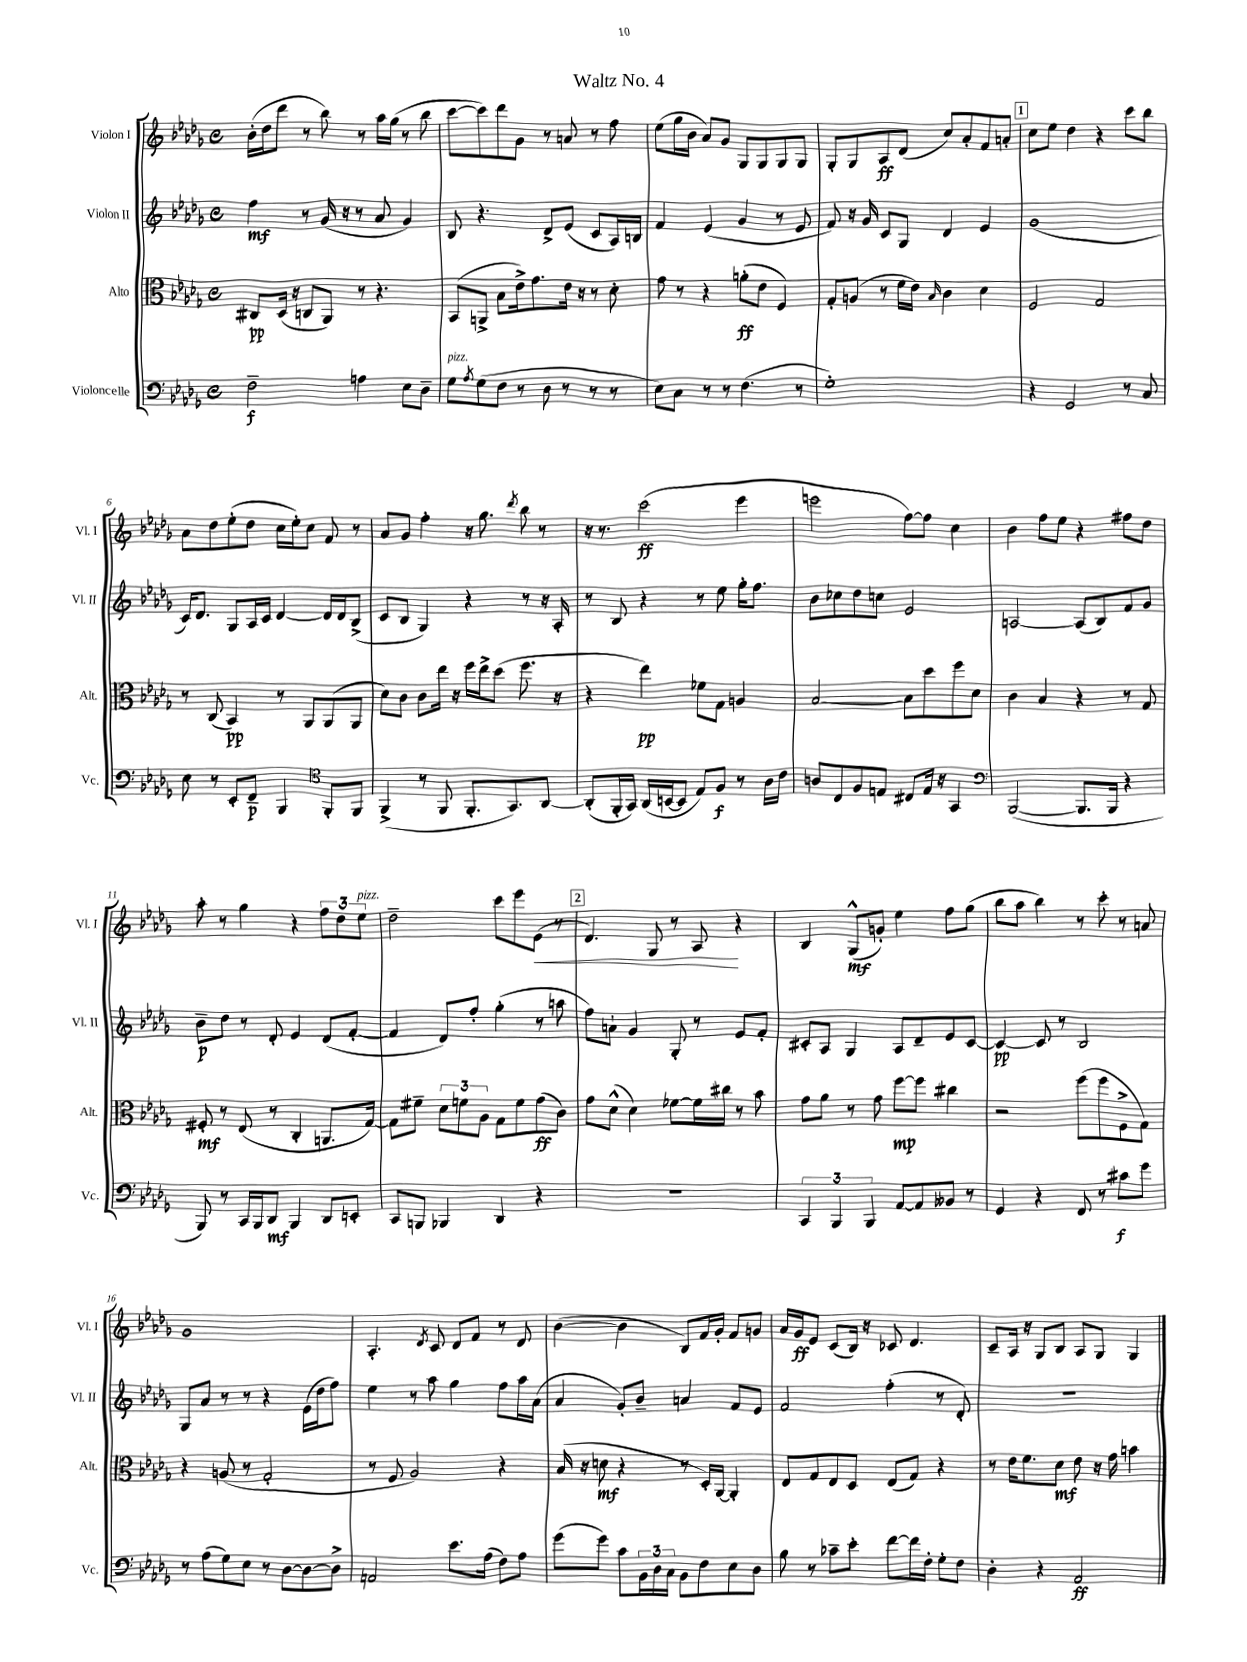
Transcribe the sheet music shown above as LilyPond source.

\header { title = "Waltz No. 4" }
<<
\new StaffGroup <<
\new Staff = "s0" \with { instrumentName = "Violon I" shortInstrumentName = "Vl. I" } {
    \clef treble \key des \major \defaultTimeSignature \time 4/4
    bes'16-.( des''16 des'''8 r8 bes''8) r8 aes''16 ges''16( r8 bes''8 |
    c'''8~ c'''8) des'''8 ges'8 r8 a'8 r8 f''8 |
    ees''8( ges''16 bes'16 aes'8) ges'8 ges8 ges8 ges8 ges8 |
    ges8-. ges8 aes8\ff des'8( c''8) aes'8-. f'8 a'8-. |
    \mark \markup { \box "1" } c''8 ees''8 des''4 r4 c'''8 bes''8 |
    aes'8 des''8 ees''8-.( des''8 c''16 ees''16-.) c''8 f'8 r8 |
    aes'8 ges'8 f''4-. r16 ges''8. \acciaccatura { des'''8 } bes''8 r8 |
    r16 r8. c'''2\ff( ees'''4 |
    e'''2 f''8~) f''8 c''4 |
    bes'4 f''8 ees''8 r4 fis''8 des''8 |
    aes''8-. r8 ges''4 r4 \tuplet 3/2 { f''8 des''8 ees''8^\markup { \italic "pizz." } } |
    des''2-- c'''8 ees'''8 ees'8\<( r8 |
    \mark \markup { \box "2" } des'4.) ges8 r8 aes8\! r4 |
    bes4 ges8-^\mf( g'8-.) ees''4 f''8 ges''8( |
    bes''8 aes''8 bes''4) r8 c'''8-. r8 a'8 |
    ges'1 |
    aes4.-. \acciaccatura { des'8 } c'8 des'8 f'8 r8 des'8 |
    bes'4~( bes'4 bes8) f'16 ges'16-. f'8 g'8 |
    aes'16 ges'16\ff ees'8 c'8( bes16) r16 ces'8 des'4. |
    c'8-- aes16 r16 ges8 bes8 aes8 ges8 ges4 \bar "|." |
}
\new Staff = "s1" \with { instrumentName = "Violon II" shortInstrumentName = "Vl. II" } {
    \clef treble \key des \major \defaultTimeSignature \time 4/4
    f''4\mf r8 ges'16( r16 r8 aes'8 ges'4) |
    bes8 r4. des'8-> ees'8( c'8 aes16) b16 |
    f'4 ees'4( ges'4 r8 ees'8 |
    f'8) r16 ges'16 c'8 ges8 des'4 ees'4 |
    \mark \markup { \box "1" } ges'1( |
    c'16) des'8. ges8 aes16 c'16 des'4~ des'16 des'16 bes8->( |
    c'8 bes8 ges4) r4 r8 r16 aes16-. |
    r8 bes8 r4 r8 ees''8 ges''16-. f''8. |
    bes'8 ces''8 des''8 c''8 ees'2 |
    a2~ a8( bes8) f'8 ges'8 |
    bes'8--\p des''8 r8 des'8-. ees'4 des'8( f'8~-. |
    f'4 des'8) f''8-. ges''4-.( r8 a''8 |
    \mark \markup { \box "2" } f''8) a'8-! ges'4 ges8-. r8 ees'8 f'8-. |
    cis'8-. aes8 ges4 aes8 des'8-- ees'8 cis'8~ |
    cis'4~\pp cis'8 r8 bes2 |
    ges8 aes'8 r8 r8 r4 ees'16( des''16 f''8) |
    ees''4 r8 aes''8 ges''4 f''8 aes''16 aes'16( |
    aes'4 ges'8-.) bes'8-- a'4 f'8 ees'8 |
    f'2 f''4-.( r8 des'8-.) |
    R1 \bar "|." |
}
\new Staff = "s2" \with { instrumentName = "Alto" shortInstrumentName = "Alt." } {
    \clef alto \key des \major \defaultTimeSignature \time 4/4
    cis8\pp des16( r16 c8 aes,8) r8 r4. |
    bes,8( a,8-> bes8 ees'16->) ges'8. ees'16 r16 r8 des'8-. |
    ges'8 r8 r4 a'8-.\ff( ees'8 f4) |
    ges8-. a8( r8 f'16 ees'16) \grace { bes16 } c'4 des'4 |
    \mark \markup { \box "1" } f2 ges2 |
    r8 c8( bes,4\pp) r8 aes,8 aes,8( aes,8 |
    des'8) c'8 c'8 ees''16 r16 f''16 ees''16-> des''8( f''8. r16 |
    r4 ees''4\pp) fes'8 ges8 a4 |
    bes2~ bes8 des''8 f''8 des'8 |
    c'4 bes4 r4 r8 ges8 |
    fis8-.\mf r8 ees8( r8 c4-. a,8. ges16~) |
    ges8 fis'8-- \tuplet 3/2 { des'8 f'8 aes8 } ges8 f'8 ges'8\ff( c'8) |
    \mark \markup { \box "2" } ges'8 des'8-^( des'4) fes'8~ fes'16 cis''16 r8 bes'8 |
    ges'8 aes'8 r8 ges'8 f''8~\mp f''8 cis''4 |
    r2 f''8( f''8 f8-> ges8) |
    r4 a8( r8 ges2-. |
    r8 f8 aes2) r4 |
    bes16( r16 d'8\mf r4 r8 des16-.) aes,16~ aes,4-. |
    ees8 ges8 ees8 des8 ees8( ges8) r4 |
    r8 ees'16 f'8. des'8\mf ees'8 r16 ges'16 b'4 \bar "|." |
}
\new Staff = "s3" \with { instrumentName = "Violoncelle" shortInstrumentName = "Vc." } {
    \clef bass \key des \major \defaultTimeSignature \time 4/4
    f2--\f a4 ees8 des8-- |
    ges8^\markup { \italic "pizz." } \acciaccatura { aes8 } ges8( f8 r8 des8 r8 r8 r8 |
    ees8) c8 r8 r8 f4.( r8 |
    ges1-.) |
    \mark \markup { \box "1" } r4 ges,2 r8 c8 |
    ees8 r8 ees,8-. f,8--\p bes,,4 \clef tenor f,8-. f,8 |
    f,4->( r8 f,8 f,8.-. ges,8.) aes,8~ |
    aes,8-.( f,16-. ges,16) aes,16( b,16~ b,8 ees8) f8\f r8 aes16 c'16 |
    a8 c8 f8 e8 cis8 e16 r16 ges,4 |
    \clef bass bes,,2~( bes,,8. bes,,16 r4 |
    bes,,8) r8 c,16 bes,,16 des,8\mf bes,,4 des,8 e,8-. |
    c,8 b,,8 bes,,4 des,4 r4 |
    \mark \markup { \box "2" } r1 |
    \tuplet 3/2 { c,4 bes,,4 bes,,4 } aes,8~ aes,8 beses,8 r8 |
    ges,4 r4 f,8 r8 cis'8\f ges'8 |
    r8 aes8( ges8) ees8 r8 des8~ des8~ des8-> |
    a,2 ees'8. aes16( f8) aes8 |
    ges'8( ges'8) c'8 \tuplet 3/2 { bes,16 des16 c16 } bes,8 f8 ees8 des8 |
    bes8 r8 ces'8-- ees'8-. f'8~ f'16 f16-. ges8-. f8 |
    des4-. r4 aes,2\ff \bar "|." |
}
>>
>>
